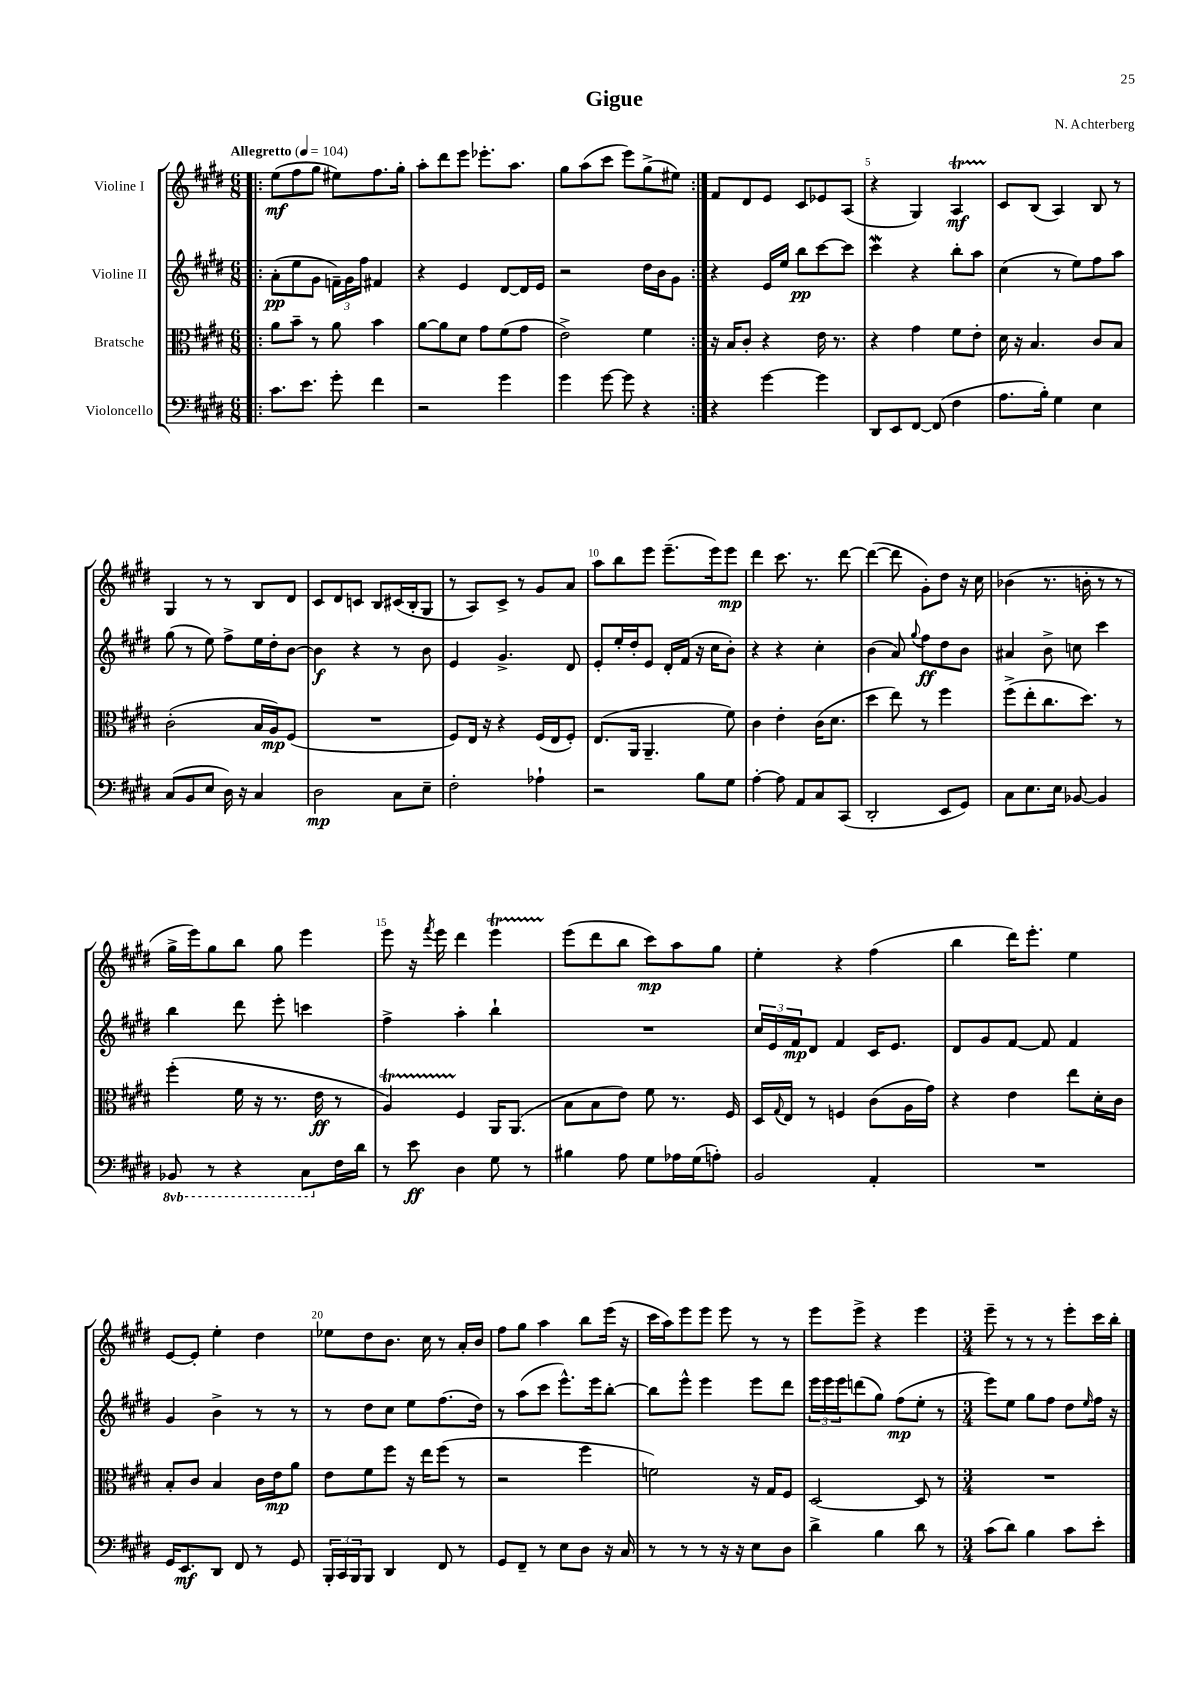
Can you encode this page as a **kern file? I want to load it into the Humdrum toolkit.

**kern	**kern	**kern	**kern
*staff4	*staff3	*staff2	*staff1
*clefF4	*clefC3	*clefG2	*clefG2
*k[f#c#g#d#]	*k[f#c#g#d#]	*k[f#c#g#d#]	*k[f#c#g#d#]
*M6/8	*M6/8	*M6/8	*M6/8
*MM104	*MM104	*MM104	*MM104
=!|:	=!|:	=!|:	=!|:
8.c#	8a	(8a'	(8ee
.	8b~	8ee	8ff#
8.e	.	.	.
.	8r	8g#	8gg#
8g#'	8a	24f~)	8ee#)
.	.	24g#	.
.	.	24ff#	.
4f#	4b	4f#	8.ff#
.	.	.	16gg#'
=	=	=	=
2r	[8a	4r	8aa'
.	8a]	.	8ddd#
.	8d#	4e	8eee
.	8g#	.	8.eee-'
4g#	(8f#	[8d#	.
.	.	.	8.aa
.	8g#	16d#]	.
.	.	16e	.
=	=	=	=
4g#	2e^)	2r	8gg#
.	.	.	(8aa
[8g#	.	.	8ccc#
8g#]	.	.	8eee)
4r	4f#	16dd#	(8gg#^
.	.	16b	.
.	.	8g#	8ee#)
=:|!	=:|!	=:|!	=:|!
4r	16r	4r	8f#
.	16B	.	.
.	8c#'	.	8d#
[4g#	4r	16e	8e
.	.	16ee	.
.	.	8bb	8c#
4g#]	16e	[8ccc#	8e-
.	8.r	.	.
.	.	8ccc#]	(8A
=	=	=	=
8DD#	4r	4ccc#	4r
8EE	.	.	.
[8FF#	4g#	4r	4G#)
(8FF#]	.	.	.
4F#	8f#	8bb'	4A
.	8e'	8aa	.
=	=	=	=
8.A	16d#	(4cc#	8c#
.	16r	.	.
.	4.B	.	(8B
16B')	.	.	.
4G#	.	8r	4A)
.	.	8ee)	.
4E	8c#	8ff#	8B
.	8B	8aa	8r
=	=	=	=
(8C#	(2c#'	(8gg#	4G#
8BB	.	8r	.
8E	.	8ee)	8r
16D#)	.	8ff#^	8r
16r	.	.	.
4C#	16B	16ee	8B
.	16A)	16dd#'	.
.	(8F#	[8b	8d#
=	=	=	=
2D#	2.r	4b]	8c#
.	.	.	8d#
.	.	4r	8c
.	.	.	8B
8C#	.	8r	(16c#
.	.	.	16B'
8E~	.	8b	8G#
=	=	=	=
2F#'	8F#)	4e	8r
.	16E	.	8A)
.	16r	.	.
.	4r	4.g#^	8c#^
.	.	.	8r
4A-`	(16F#	.	8g#
.	16E	.	.
.	8F#')	8d#	8a
=	=	=	=
2r	(8.E	8e'	8aa
.	.	16ee'	8bb
.	16AA	16dd#'	.
.	4.AA~	8e	8eee
.	.	16d#'	(8.eee~
.	.	(16f#	.
8B	.	16r	.
.	.	16cc#	16eee)
8G#	8f#)	8b')	8eee
=	=	=	=
[4A'	4c#	4r	4ddd#
8A]	4e'	4r	8.ccc#
8AA	.	.	.
.	.	.	8.r
8C#	(16c#	4cc#'	.
.	8.d#	.	.
(8CC#	.	.	[8ddd#
=	=	=	=
2DD#'	4dd#	(4b	(4ddd#_
.	8ee)	8a)	8ddd#]
.	.	8qqgg#	.
.	8r	8ff#	8g#')
8EE	4ff#	8dd#	8dd#
8GG#)	.	8b	16r
.	.	.	16cc#
=	=	=	=
8C#	(8ff#^	4a#	(4b-
8.E	8ee'	.	.
.	8.cc#	8b^	8.r
16E	.	.	.
[8BB-	.	8cc	.
.	8.dd#)	.	16b'
4BB-]	.	4ccc#	8r
.	8r	.	8r
=	=	=	=
8BBB-	(4ff#'	4bb	16gg#^
.	.	.	16eee)
8r	.	.	8gg#
4r	16f#	8ddd#	8bb
.	16r	.	.
.	8.r	8eee'	8gg#
8CC#	.	4ccc	4eee
.	16e	.	.
16F#	8r	.	.
16d#	.	.	.
=	=	=	=
8r	4A)	4ff#^	8eee
8e	.	.	16r
.	.	.	8qfff#
.	.	.	16eee
4D#	4F#	4aa'	4ddd#
8G#	16AA	4bb`	4eee
.	(8.AA	.	.
8r	.	.	.
=	=	=	=
4B#	8B	2.r	(8eee
.	8B	.	8ddd#
8A	8e)	.	8bb
8G#	8f#	.	8ccc#)
16A-	8.r	.	8aa
(16G#	.	.	.
8A')	.	.	8gg#
.	16F#	.	.
=	=	=	=
2BB	16D#	24cc#	4ee'
.	.	24e	.
.	8qqG#	.	.
.	16E	.	.
.	.	24f#	.
.	8r	8d#	.
.	4F	4f#	4r
4AA'	(8c#	16c#	(4ff#
.	.	8.e	.
.	16A	.	.
.	16g#)	.	.
=	=	=	=
2.r	4r	8d#	4bb
.	.	8g#	.
.	4e	[8f#	16ddd#)
.	.	.	8.eee'
.	.	8f#]	.
.	8ee	4f#	4ee
.	16d#'	.	.
.	16c#	.	.
=	=	=	=
16GG#	8B'	4g#	[8e
8.EE	.	.	.
.	8c#	.	8e']
8DD#	4B	4b^	4ee'
8FF#	.	.	.
8r	16c#	8r	4dd#
.	16e	.	.
8GG#	8a	8r	.
=	=	=	=
24BBB'	8e	8r	8ee-
24CC#	.	.	.
24BBB	.	.	.
8BBB	8f#	8dd#	8dd#
4DD#	8ff#	8cc#	8.b
.	16r	8ee	.
.	16ee	.	16cc#
8FF#	(8ff#	(8.ff#	8r
8r	8r	.	16a'
.	.	16dd#)	16b
=	=	=	=
8GG#	2r	8r	8ff#
8FF#~	.	(8aa	8gg#
8r	.	8ccc#	4aa
8E	.	8.eee^^)	.
8D#	4ff#	.	8bb
.	.	16eee	.
16r	.	[8bb'	(16eee
16C#	.	.	16r
=	=	=	=
8r	2f)	8bb]	16ccc#
.	.	.	16aa)
8r	.	8eee^^	8eee
8r	.	4eee	8eee
16r	.	.	8eee
16r	.	.	.
8E	16r	8eee	8r
.	16G#	.	.
8D#	8F#	8ddd#	8r
=	=	=	=
4d#^	[2D#	24eee	8eee
.	.	24eee	.
.	.	24eee	.
.	.	(8ddd	8eee^
4B	.	8gg#)	4r
.	.	(8ff#	.
8d#	8D#]	8ee'	4eee
8r	8r	8r	.
=	=	=	=
*M3/4	*M3/4	*M3/4	*M3/4
(8c#	2.r	8eee)	8eee~
8d#)	.	8ee	8r
4B	.	8gg#	8r
.	.	8ff#	8r
8c#	.	8dd#	8eee'
.	.	16qqee	.
8e'	.	16ff#	16ccc#
.	.	16r	16bb'
==	==	==	==
*-	*-	*-	*-
